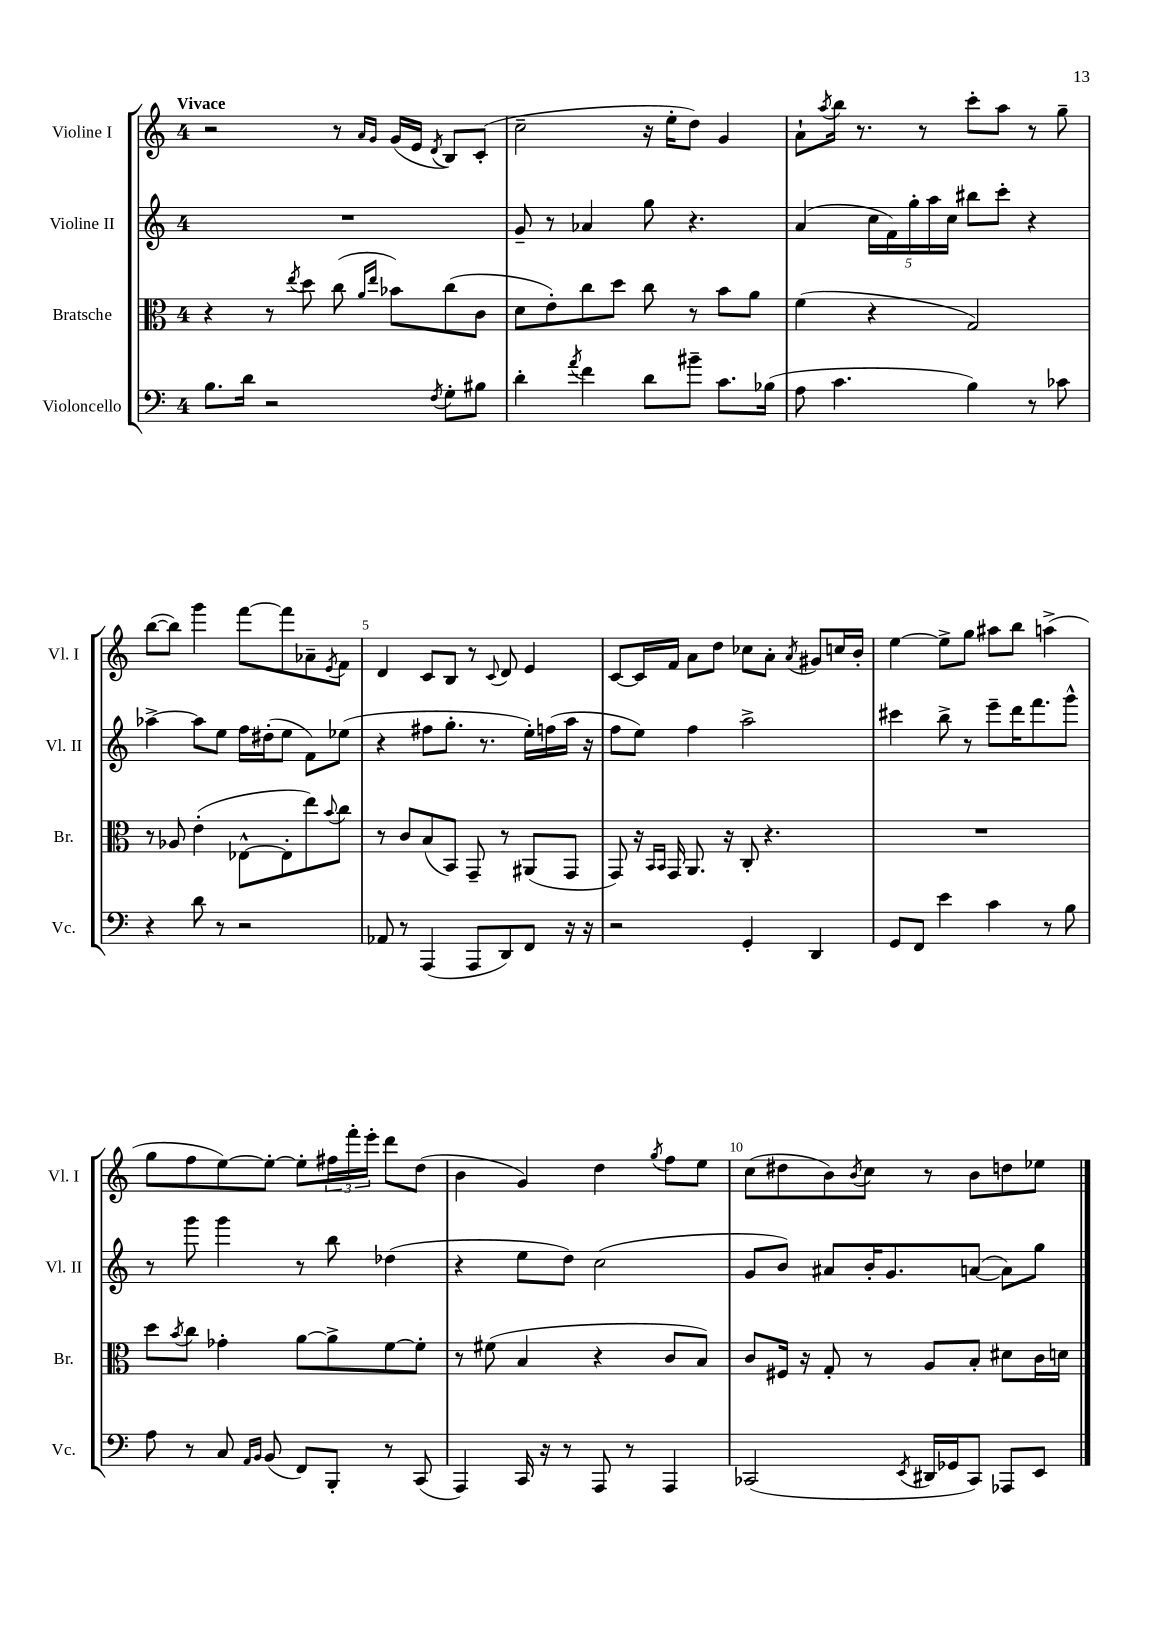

**kern	**kern	**kern	**kern
*part4	*part3	*part2	*part1
*staff4	*staff3	*staff2	*staff1
*I"Violoncello	*I"Bratsche	*I"Violine II	*I"Violine I
*I'Vc.	*I'Br.	*I'Vl. II	*I'Vl. I
*clefF4	*clefC3	*clefG2	*clefG2
*k[]	*k[]	*k[]	*k[]
*M4/4	*M4/4	*M4/4	*M4/4
=1	=1	=1	=1
!	!	!	!LO:TX:a:B:t=Vivace
8.B\L	4r	1r	2r
16d\Jk	.	.	.
2r	8r	.	.
.	8qee/	.	.
.	8dd\	.	.
.	(8cc\	.	8r
.	16qqa/LL	.	16qqa/LL
.	16qqee/JJ	.	16qqg/JJ
.	8b-X\L)	.	(16g/LL
.	.	.	16e/JJ
8qF/	.	.	8qd/
8G'\L	(8cc\	.	8B/L)
8B#X\J	8c\J	.	(8c'/J
=2	=2	=2	=2
4d'\	8d\L	8g~/	2cc~\
.	8e'\)	8r	.
8qa/	.	.	.
4f\	8cc\	4a-X/	.
.	8dd\J	.	.
8d\L	8cc\	8gg\	16r
.	.	.	16ee'\KL
8b#X~\J	8r	4.r	8dd\J)
8.c\L	8b\L	.	4g/
.	8a\J	.	.
(16B-X\Jk	.	.	.
=3	=3	=3	=3
8A\	(4f\	(4a/	8a`\L
.	.	.	8qaa/
4.c\	.	.	16bb\Jk
.	.	.	8.r
.	4r	20cc\LL	.
.	.	20f\)	.
.	.	20gg'\	.
.	.	.	8r
.	.	20aa\	.
.	.	20cc\JJ	.
4B\)	2G/)	8bb#X\L	8ccc'\L
.	.	8ccc'\J	8aa\J
8r	.	4r	8r
8c-X\	.	.	8gg~\
!!LO:LB:g=z
=4	=4	=4	=4
4r	8r	[4aa-X^\	([8bb\L
.	8A-X/	.	8bb\J])
8d\	(4e'\	8aa-\L]	4ggg\
8r	.	8ee\J	.
2r	[8E-X^^\L	16ff\LL	[8fff\L
.	.	(16dd#X'\J	.
.	8E-'\]	8ee\J	8fff\]
.	8ee\)	8f\L)	8a-X~\
.	8qqb/	.	8qe/
.	8cc\J	(8ee-X\J	8f\J
=5	=5	=5	=5
8AA-X/	8r	4r	4d/
8r	8c/L	.	.
(4AAA/	(8B/	8ff#X\L	8c/L
.	8BB/J)	8.gg'\J	8B/J
8AAA/L	8GG~/	.	8r
.	.	8.r	.
.	.	.	8qqc/
8DD/)	8r	.	8d/
8FF/J	(8AA#X/L	16ee'\LL)	4e/
.	.	(16ffn\	.
16r	8GG/J	16aa\JJ	.
16r	.	16r	.
=6	=6	=6	=6
2r	8GG/)	8ff\L	[8c/L
.	16r	8ee\J)	16c/L]
.	16qqBB/LL	.	.
.	16qqBB/JJ	.	.
.	16GG/	.	16f/JJ
.	8.AA/	4ff\	8a\L
.	.	.	8dd\J
.	16r	.	.
4GG'/	8C'/	2aa^\	8cc-X\L
.	4.r	.	8a'\J
.	.	.	8qa/
4DD/	.	.	8g#X/L
.	.	.	16ccn/L
.	.	.	16b'/JJ
=7	=7	=7	=7
8GG/L	1r	4ccc#X\	[4ee\
8FF/J	.	.	.
4e\	.	8bb^\	8ee^\L]
.	.	8r	8gg\J
4c\	.	8eee~\L	8aa#X\L
.	.	16ddd\K	8bb\J
.	.	8.fff\	.
8r	.	.	(4aan^\
8B\	.	8ggg^^\J	.
!!LO:LB:g=z
=8	=8	=8	=8
8A\	8dd\L	8r	8gg\L
.	8qb/	.	.
8r	8cc\J	8ggg\	8ff\
8C/	4g-X'\	4ggg\	[8ee\)
16qqAA/LL	.	.	.
16qqBB/JJ	.	.	.
(8BB/	.	.	8ee'\J_
8FF/L)	[8a\L	8r	8ee'\L]
8BBB'/J	8a^\]	8bb\	24ff#X\L
.	.	.	24fff'\
.	.	.	24eee'\JJ
8r	[8f\	(4dd-X\	8ddd\L
(8CC/	8f'\J]	.	(8dd\J
=9	=9	=9	=9
4AAA/)	8r	4r	4b\
.	(8f#X\	.	.
16CC/	4B/	8ee\L	4g/)
16r	.	.	.
8r	.	8dd\J)	.
8AAA/	4r	(2cc\	4dd\
8r	.	.	.
.	.	.	8qgg/
4AAA/	8c/L	.	8ff\L
.	8B/J)	.	8ee\J
=10	=10	=10	=10
(2CC-X/	8c/L	8g/L	(8cc\L
.	16F#X/Jk	8b/J)	8dd#X\
.	16r	.	.
.	8G'/	8a#X/L	8b\)
.	.	.	8qb/
.	8r	16b'/K	8cc\J
.	.	8.g/	.
8qEE/	.	.	.
16DD#X/LL	8A/L	.	8r
16GG-X/J	.	.	.
8CC-/J)	8B'/J	([8an/J	8b\L
8AAA-X/L	8d#X\L	8a\L])	8ddn\
8EE/J	16c\L	8gg\J	8ee-X\J
.	16dn\JJ	.	.
==	==	==	==
*-	*-	*-	*-
